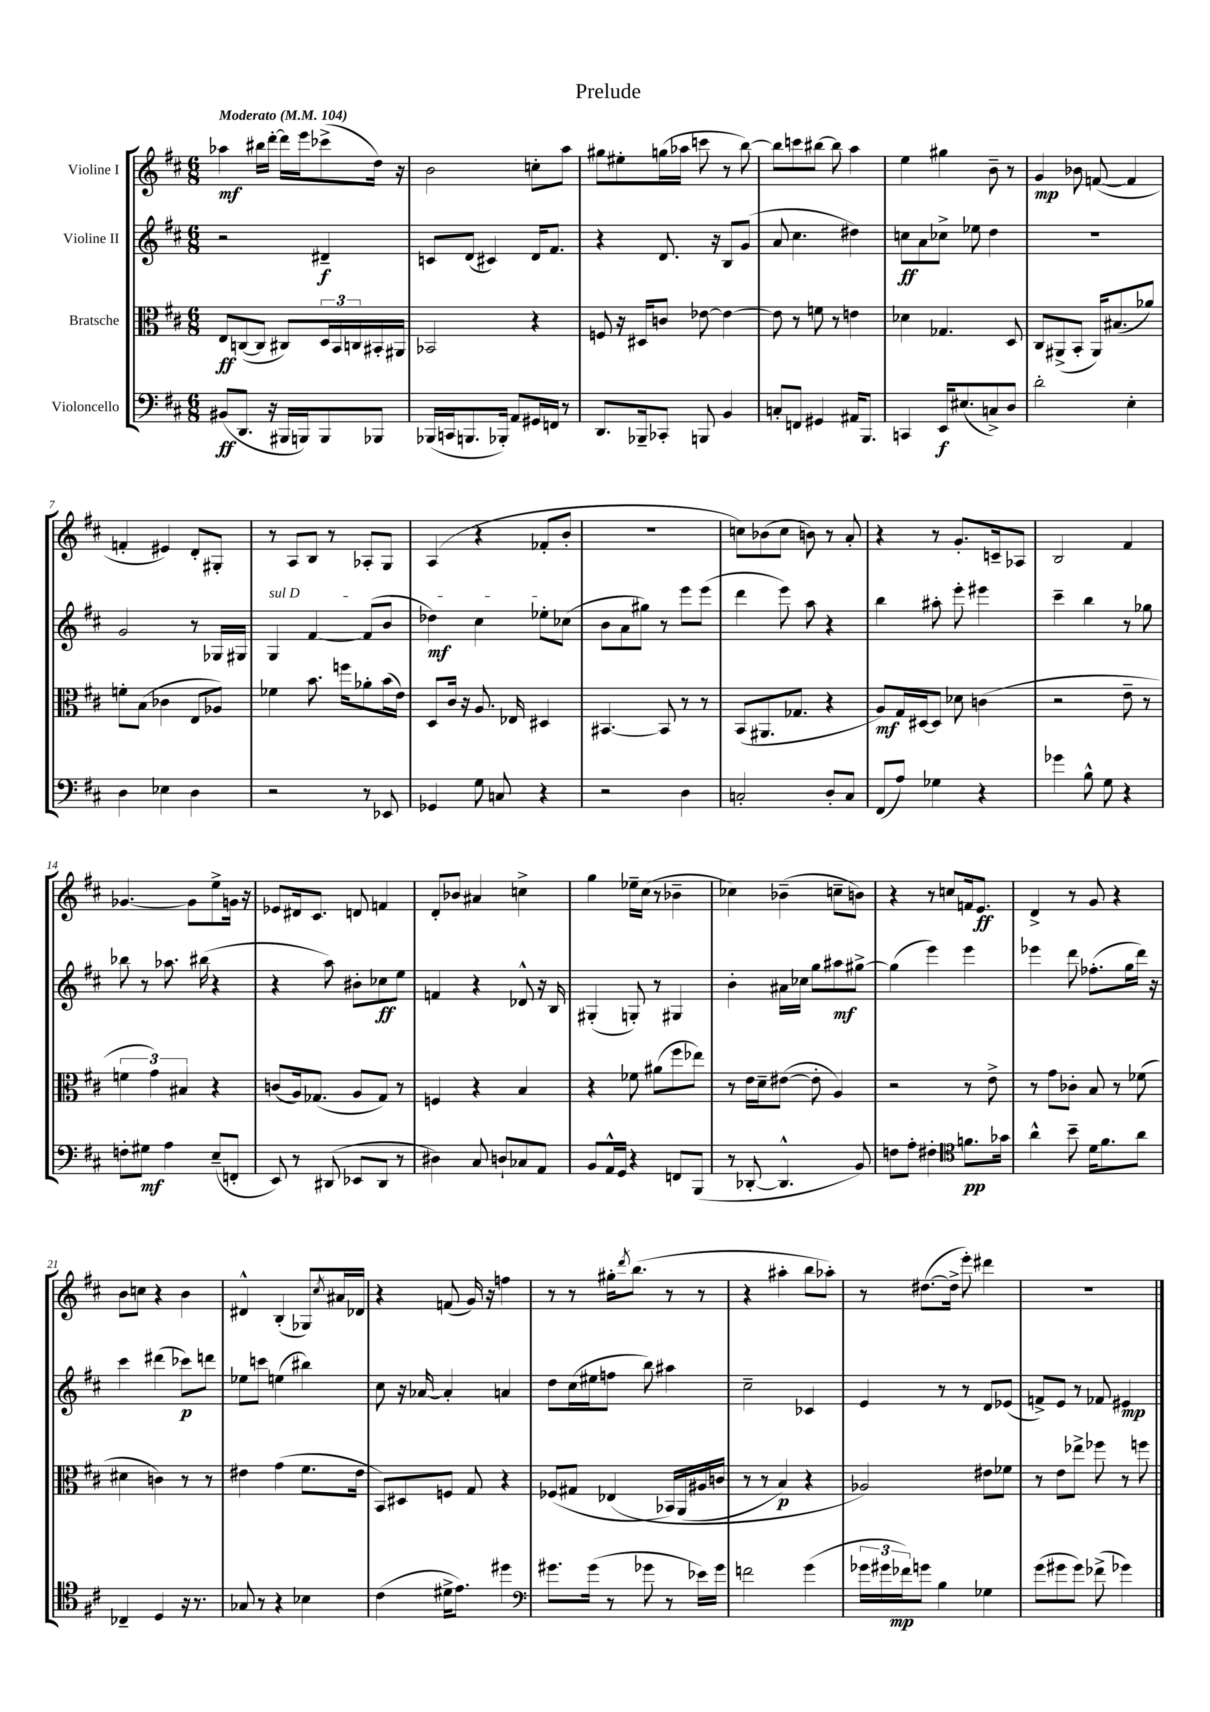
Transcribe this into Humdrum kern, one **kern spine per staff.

**kern	**kern	**kern	**kern
*staff4	*staff3	*staff2	*staff1
*clefF4	*clefC3	*clefG2	*clefG2
*k[f#c#]	*k[f#c#]	*k[f#c#]	*k[f#c#]
*M6/8	*M6/8	*M6/8	*M6/8
*MM104	*MM104	*MM104	*MM104
(8BB#	8E	2r	4aa-
8.DD	([8C	.	.
.	8C]	.	16bb#
16r	.	.	[16ddd'
16BBB#	8C#)	.	16ddd]
16BBB)	.	.	16eee
8BBB	24D	4d#~	(8ccc-^
.	24BB	.	.
.	24C	.	.
8BBB-	16BB#'	.	16dd)
.	16AA#	.	16r
=	=	=	=
(16BBB-	2BB-	8c	2b
16CC	.	.	.
8.BBB	.	(8d	.
.	.	4c#)	.
16BBB-')	.	.	.
8AA	.	.	.
16GG#	4r	16d	8cc'
16FF	.	8.f#	.
8r	.	.	8aa
=	=	=	=
8.DD	8F	4r	8gg#
.	16r	.	8ee#'
16BBB-~	16D#	.	.
8CC-'	8c	8.d	(16gg
.	.	.	16aa-
8BBB	[8e-	.	8ccc
.	.	16r	.
4BB	4e-_	8B	8r
.	.	(8g	[8bb)
=	=	=	=
8C'	8e-]	8a	8bb]
8FF	8r	4.cc#	8ccc
4GG#	8f	.	[8bb#
.	8r	.	8bb#]
16AA#	4e	4dd#)	4aa
8.BBB	.	.	.
=	=	=	=
4CC	4d-	8cc	4ee
.	.	8a	.
16EE	4.G-	8cc-^	4gg#
(8.E#	.	.	.
.	.	8ee-	.
8C^)	.	4dd	8b~
8D	8D	.	8r
=	=	=	=
2d'	8C#	2.r	4g
.	(8AA#^	.	.
.	8BB'	.	8b-
.	16AA#)	.	([8f
.	(8.B#	.	.
4E'	.	.	4f]
.	8a-)	.	.
=	=	=	=
4D	8f'	2g	4f'
.	(8B	.	.
4E-	4c-	.	4e#)
4D	8E	8r	8d'
.	8A-)	16G-	8G#'
.	.	16G#	.
=	=	=	=
2r	4f-	4G	8r
.	.	.	8A
.	8.b	[4f#	8B
.	.	.	8r
.	16ff	.	.
8r	8a-'	(8f#]	8A-'
8EE-	(16b	8b	8G
.	16e)	.	.
=	=	=	=
4GG-	8D	4dd-)	(4A
.	16c#	.	.
.	16r	.	.
8G	8.A	4cc#	4r
8C	.	.	.
.	16E-	.	.
4r	4D#	8ee-'	8f-'
.	.	(8cc-	8b'
=	=	=	=
2r	[4.BB#	8b	2.r
.	.	8a	.
.	.	8gg#)	.
.	8BB#]	8r	.
4D	8r	8eee	.
.	8r	(8eee	.
=	=	=	=
2C'	(8BB	4ddd	8cc)
.	8.AA#	.	(8b-
.	.	8eee)	8cc
.	8.G-	.	.
.	.	8aa	8b)
8D'	4r	4r	8r
8C	.	.	8a'
=	=	=	=
(8FF#	8A)	4bb	4r
8A)	16G	.	.
.	[16D#	.	.
4G-	8D#]	8aa#'	8r
.	8d-	8eee'	8.g'
4r	(4c	4eee#	.
.	.	.	16c~
.	.	.	8A-
=	=	=	=
4g-	2r	4ccc#~	2B
8B^^	.	4bb	.
8G	.	.	.
4r	8e~	8r	4f#
.	8r	8gg-	.
=	=	=	=
8F'	6f	8bb-	[4.g-
8G#	.	8r	.
.	6g)	.	.
4A	.	8.aa-	.
.	6B#	.	.
.	.	.	8g-]
.	.	(16bb#	.
(8E~	4r	4r	8ee^
8FF'	.	.	16g
.	.	.	16r
=	=	=	=
8EE)	(8c	4r	8e-
8r	16A)	.	16d#
.	(8.G-	.	8.c#
(8DD#	.	8aa)	.
8EE-	8A	8b#'	8d
8DD#	8G-)	8cc-	4f
8r	8r	8ee	.
=	=	=	=
4D#)	4F	4f	8d'
.	.	.	8b-
8C#	4r	4r	4a#
8D`	.	.	.
8C-	4B	8d-^^	4cc^
8AA	.	16r	.
.	.	16B	.
=	=	=	=
8BB	4r	(4G#'	4gg
16AA^^	.	.	.
16GG	.	.	.
4r	8f-	8G')	16ee-~
.	.	.	(16cc#
.	(8a#	8r	8r
8FF	8ff#	4G#	4b-~
(8BBB	8ee-)	.	.
=	=	=	=
8r	8r	4b'	4cc-)
[8DD-'	16e	.	.
.	16d~	.	.
4.DD-^^]	([8e#	16a#	(4b-~
.	.	16cc-	.
.	8e#']	8gg	.
.	4A)	8aa#	8cc~
8BB)	.	[8gg#^	8b)
=	=	=	=
8F	2r	(4gg#]	4r
8A'	.	.	.
4F#'	.	4eee)	8r
.	.	.	8cc
*clefC4	*	*	*
8.f	8r	4eee	16f
.	.	.	8.e
.	8e^	.	.
16g-	.	.	.
=	=	=	=
4a^^	8r	4eee-	4d^
.	8g	.	.
8b~	8c-'	8ddd	8r
16d	8B	(8.ff-'	8g
8.f#	.	.	.
.	8r	.	4r
.	.	16gg	.
8a	(8f-	16ddd)	.
.	.	16r	.
=	=	=	=
4C-~	4d#	4ccc#	8b
.	.	.	8cc
4D	4c)	(4ddd#	4r
16r	8r	8ccc-)	4b
8.r	.	.	.
.	8r	8ddd	.
=	=	=	=
8G-	4e#	8ee-	4d#^^
8r	.	8ccc	.
4r	(4g	(4ee	(4B'
4B-	8.f#	4bb#)	8G-)
.	.	.	8qcc#
.	.	.	16a#
.	16e#	.	16d-
=	=	=	=
(4c#	8BB)	8cc#	4r
.	8D#	16r	.
.	.	[16a-	.
16d#^	8F	4a-']	(8f
8.e)	.	.	.
.	8G	.	16g)
.	.	.	16r
4dd#	4r	4a	4ff
=	=	=	=
*clefF4	*	*	*
8.g#	(8F-	8dd	8r
.	8G#	(16cc#	8r
(16g#	.	16ee#	.
8r	&(4E-	8ff	16gg#'
.	.	.	8qddd
.	.	.	(8.bb
8g-	.	8bb)	.
8r	16BB-)	4aa#	8r
.	(16AA	.	.
16e-)	16A#	.	8r
16g-	16c	.	.
=	=	=	=
2f	8r	2cc#~	4r
.	8r	.	.
.	4B)	.	4aa#'
(4g	4r	4c-	8bb
.	.	.	8aa-')
=	=	=	=
24g-	2A-&)	4e	8r
24g#	.	.	.
24f-)	.	.	.
8g	.	.	([8.dd#
4B	.	8r	.
.	.	.	16dd#^]
.	.	8r	8eee')
4G-	8e#	8d	4ddd#
.	8f-	(8e-	.
=	=	=	=
(8g	8r	8f^)	2.r
8g#	8e	8e	.
8g#)	8ee-^	8r	.
(8f-^	8ff-	8f-	.
4g-)	8r	4e#	.
.	8ff	.	.
==	==	==	==
*-	*-	*-	*-
